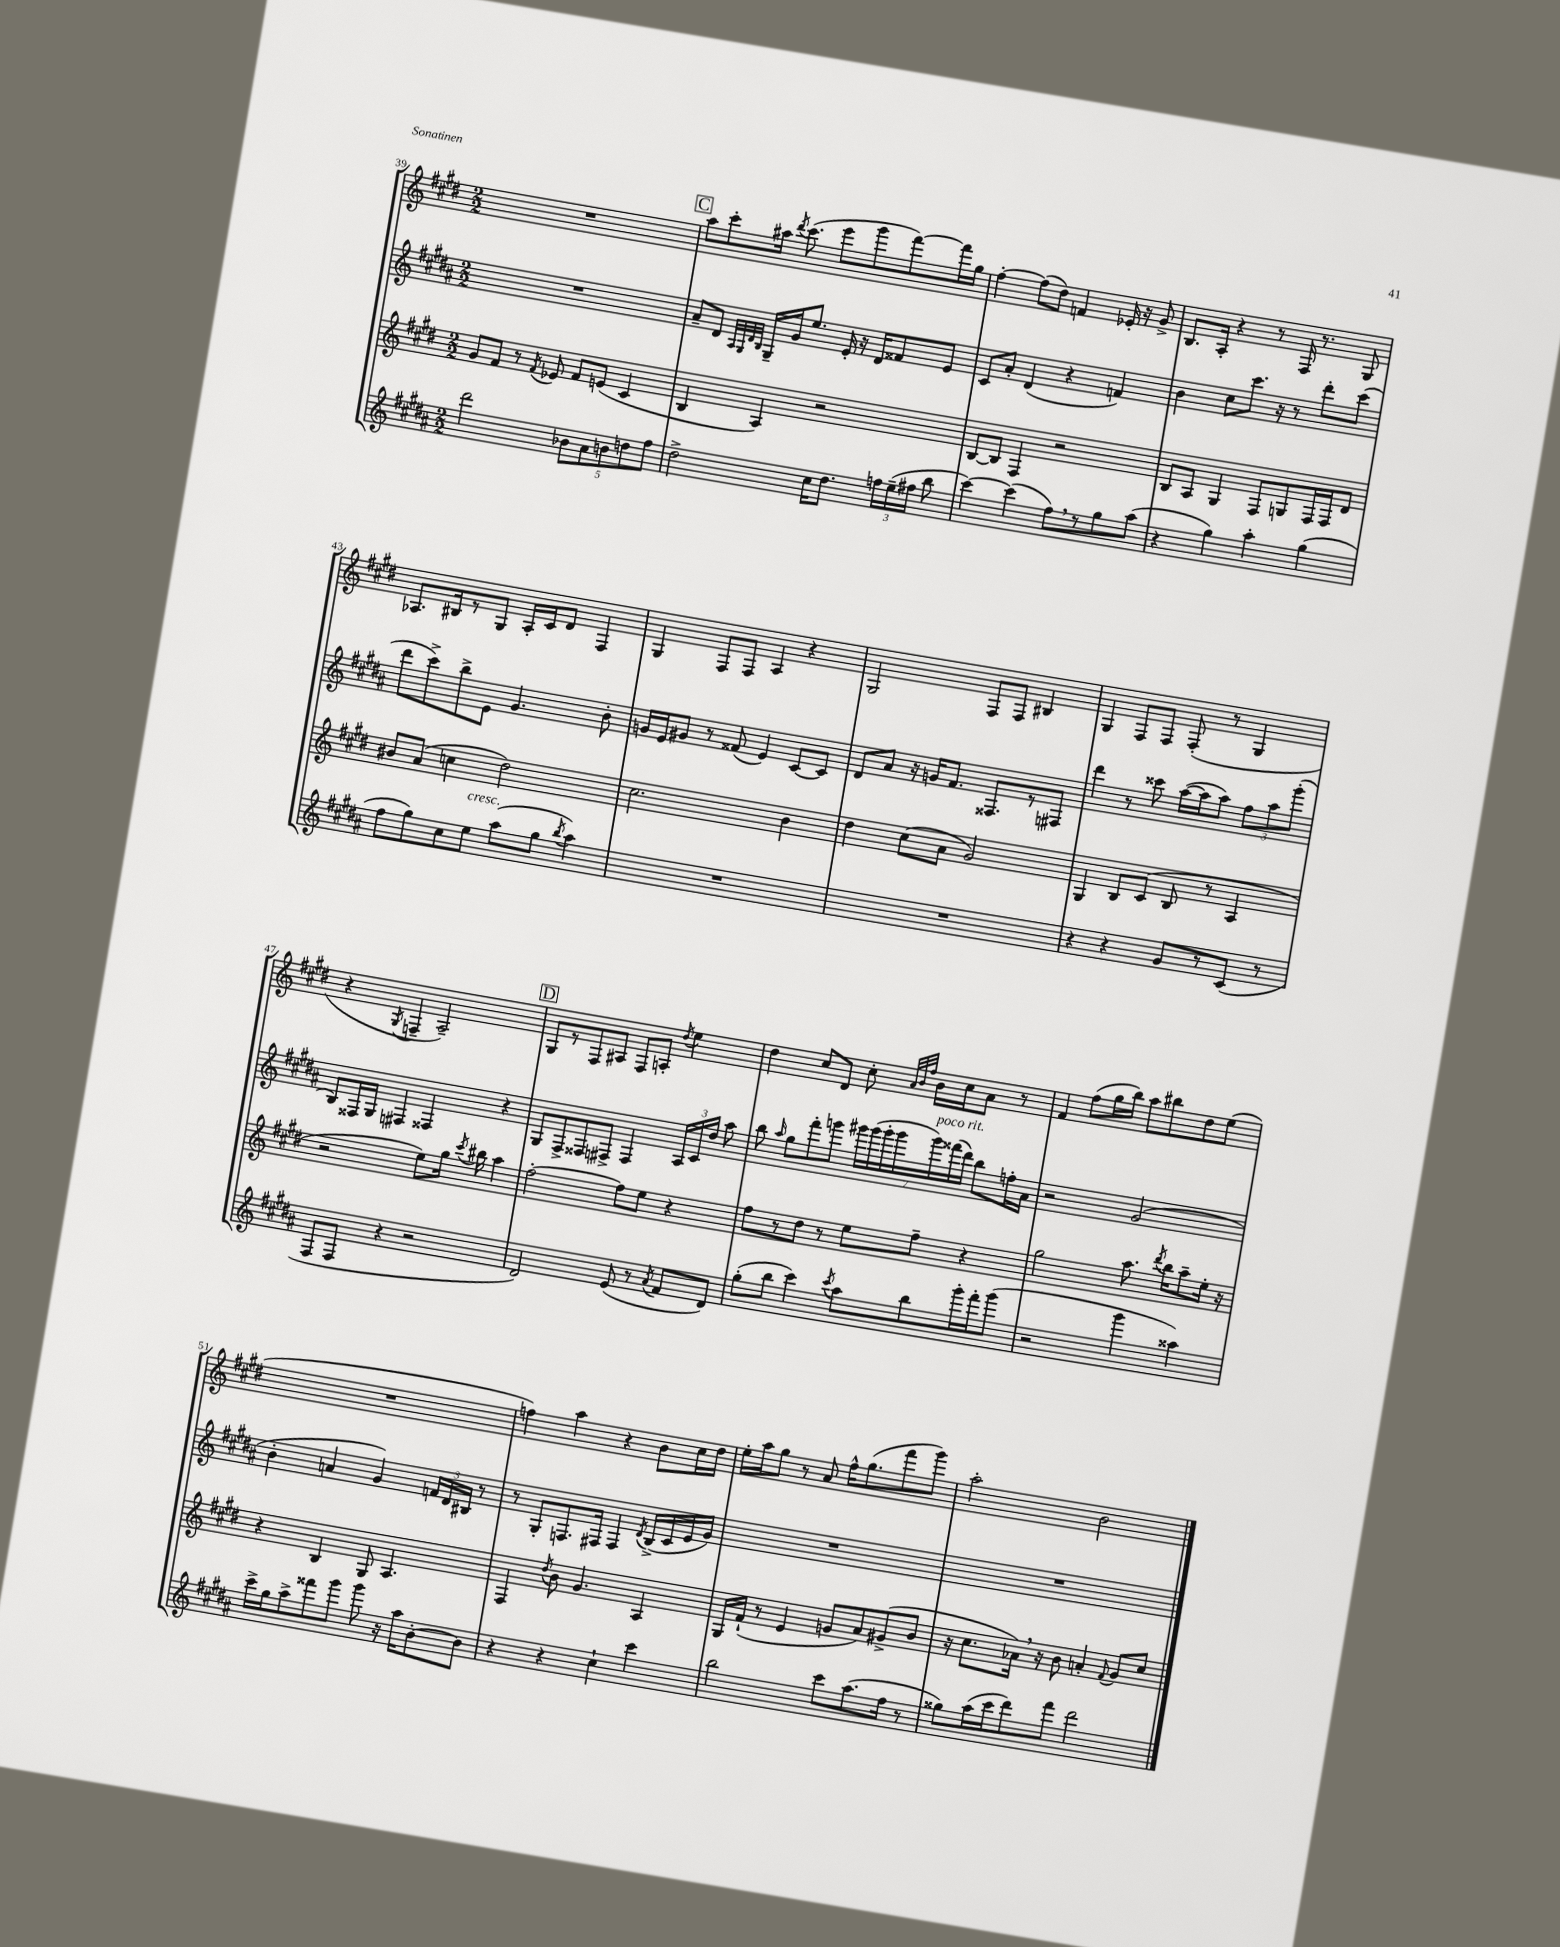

**kern	**kern	**kern	**kern
*staff4	*staff3	*staff2	*staff1
*clefG2	*clefG2	*clefG2	*clefG2
*k[f#c#g#d#a#]	*k[f#c#g#d#]	*k[f#c#g#d#a#]	*k[f#c#g#d#]
*M2/2	*M2/2	*M2/2	*M2/2
2ddd#	8g#	1r	1r
.	8f#	.	.
.	8r	.	.
.	8qf#	.	.
.	8e-	.	.
10b-	8f#	.	.
10a#	.	.	.
.	(8e	.	.
10b	.	.	.
.	4c#	.	.
10dd	.	.	.
10ff#	.	.	.
=	=	=	=
2dd#^	4B	8a#~	8aa
.	.	8d#	8ccc#'
.	.	32qqA#	.
.	.	32qqG#	.
.	.	32qqd#	.
.	.	32qqB	.
.	4A)	16G#~	16aa#
.	.	.	8qddd#
.	.	16g#	(8.ccc#
.	.	8.ee	.
16cc#	2r	.	8eee
8.dd#	.	16e'	.
.	.	16r	8ggg#
.	.	16d#	.
24ff	.	8f##	[8fff#)
(24ee~	.	.	.
24ff#	.	.	.
8bb	.	8e	16fff#]
.	.	.	16gg#
=	=	=	=
[4ccc#)	[8B	8c#	[4ff#'
.	8B]	8a#'	.
(4ccc#]	4F#	(4d#	(8ff#]
.	.	.	8dd#)
8ff#)	2r	4r	4f
8r	.	.	.
8gg#	.	4f)	16e-'
.	.	.	16r
(8aa#	.	.	8g#^
=	=	=	=
4r	8B	4b	8.B
.	8A	.	.
.	.	.	16A'
4gg#)	4G#	8cc#	4r
.	.	8.ccc#	.
4aa#'	8F#	.	8r
.	.	16r	.
.	8G	8r	16F#
.	.	.	8.r
(4gg#	16F#	8ddd#'	.
.	16F#	.	.
.	8d#	(8ccc#	8G#
=	=	=	=
8ff#	8b#	8ddd#	8.A-
8gg#)	(8a	8ccc#^)	.
.	.	.	16B#
8cc#	4cc	8bb^	8r
8ee	.	8e	8G#
(8aa#	2dd#)	4.g#	16A-'
.	.	.	16c#
8gg#	.	.	8d#
8qbb	.	.	.
4aa#)	.	.	4F#
.	.	8b'	.
=	=	=	=
1r	2.cc#	16g	4G#
.	.	16e	.
.	.	8g#	.
.	.	8r	8F#
.	.	(8f##	8F#
.	.	4e)	4A
.	4b	[8c#	4r
.	.	8c#]	.
=	=	=	=
1r	4dd#	8d#	2G#
.	.	8a#	.
.	(8cc#	16r	.
.	.	16g	.
.	8a	8.f#	.
.	2g#)	.	8F#
.	.	8.F##	.
.	.	.	8F#
.	.	8r	4B#
.	.	8F#	.
=	=	=	=
4r	4G#	4ddd#	4G#
4r	8B	8r	8F#
.	(8c#	8ccc##	8F#
8g#	8B	([16aa#	(8F#'
.	.	16aa#]	.
8r	8r	8aa#)	8r
(8c#	4A	12ff#	4G#
.	.	12aa#	.
8r	.	.	.
.	.	(12ggg#'	.
=	=	=	=
8F#	2r	8B)	4r
8F#	.	16F##	.
.	.	16G#	.
.	.	.	8qG#
4r	.	4F#	4F~
2r	8ee)	4F##	2A~)
.	16gg#	.	.
.	8qccc#	.	.
.	16bb#	.	.
.	4aa	4r	.
=	=	=	=
2d#)	[2ff#'	8G#	8G#
.	.	8F#^	8r
.	.	8F##	8F#
.	.	8F#^	8A#
(8e	8ff#]	4F#	8F#
8r	8ee	.	8A'
8qa#	.	.	8qdd#
8f#	4r	24A#	4ee
.	.	24c#	.
.	.	24dd#	.
8d#)	.	8aa#	.
=	=	=	=
(8gg#'	8ff#	8bb	4dd#
.	.	16qqaa#	.
8bb	8r	8gg#	.
4ccc#)	8dd#	8fff#'	8cc#
.	8r	8ggg	8d#
8qccc#	.	.	.
8aa#	8ee	28ggg#	8cc#'
.	.	(28ggg#	.
.	.	28ggg#'	.
.	.	28ggg#	.
.	.	.	32qqa
.	.	.	32qqb
.	.	.	32qqff#
8bb	8ff#~	.	16b
.	.	28ggg#)	.
.	.	(28fff##	.
.	.	.	16cc#
.	.	28ddd#)	.
16ggg#'	4r	8bb	8a
16fff#'	.	.	.
(8ggg#	.	16ff'	8r
.	.	16a#	.
=	=	=	=
2r	2gg#	2r	4f#
.	.	.	(8ff#
.	.	.	16gg#
.	.	.	16bb)
4ggg#	8.aa	(2g#	8aa
.	.	.	8bb#
.	8qddd#	.	.
.	16bb	.	.
4aa##)	8aa~	.	8dd#
.	16ee'	.	(8ee
.	16r	.	.
=	=	=	=
16ccc#^	4r	4b'	1r
16gg#	.	.	.
8aa#^	.	.	.
8fff##	4B	4a	.
8ggg#	.	.	.
8ggg#	8G#	4g#)	.
16r	4.A	.	.
16aa#	.	.	.
[8b'	.	24f	.
.	.	24d#	.
.	.	24B#	.
8b]	.	8r	.
=	=	=	=
4r	4F#	8r	4ff)
.	.	8G#'	.
.	8qdd#	.	.
4r	8b	8.F	4aa
.	4.g#	.	.
.	.	16F#	.
4cc#`	.	4F#	4r
.	.	8qd#	.
4ccc#	4A	(16B^	8b
.	.	16c#	.
.	.	16e	16cc#
.	.	16g#)	16dd#
=	=	=	=
2bb	16G#	1r	16ee'
.	(16f#`	.	16aa
.	8r	.	8gg#
.	4e	.	8r
.	.	.	8a
8ccc#	8g	.	16ff#^^
.	.	.	(8.gg#
(8.aa#	8a)	.	.
.	(8g#^	.	8fff#
16ff#	.	.	.
8r	8b	.	8ggg#)
=	=	=	=
8gg##)	16r	1r	2aa'
.	8.cc#	.	.
(16aa#	.	.	.
16ccc#	.	.	.
8ddd#)	16a-)	.	.
.	16r	.	.
8fff#	8b	.	.
2ddd#	4a'	.	2b
.	8qqf#	.	.
.	8g#	.	.
.	8cc#	.	.
==	==	==	==
*-	*-	*-	*-
